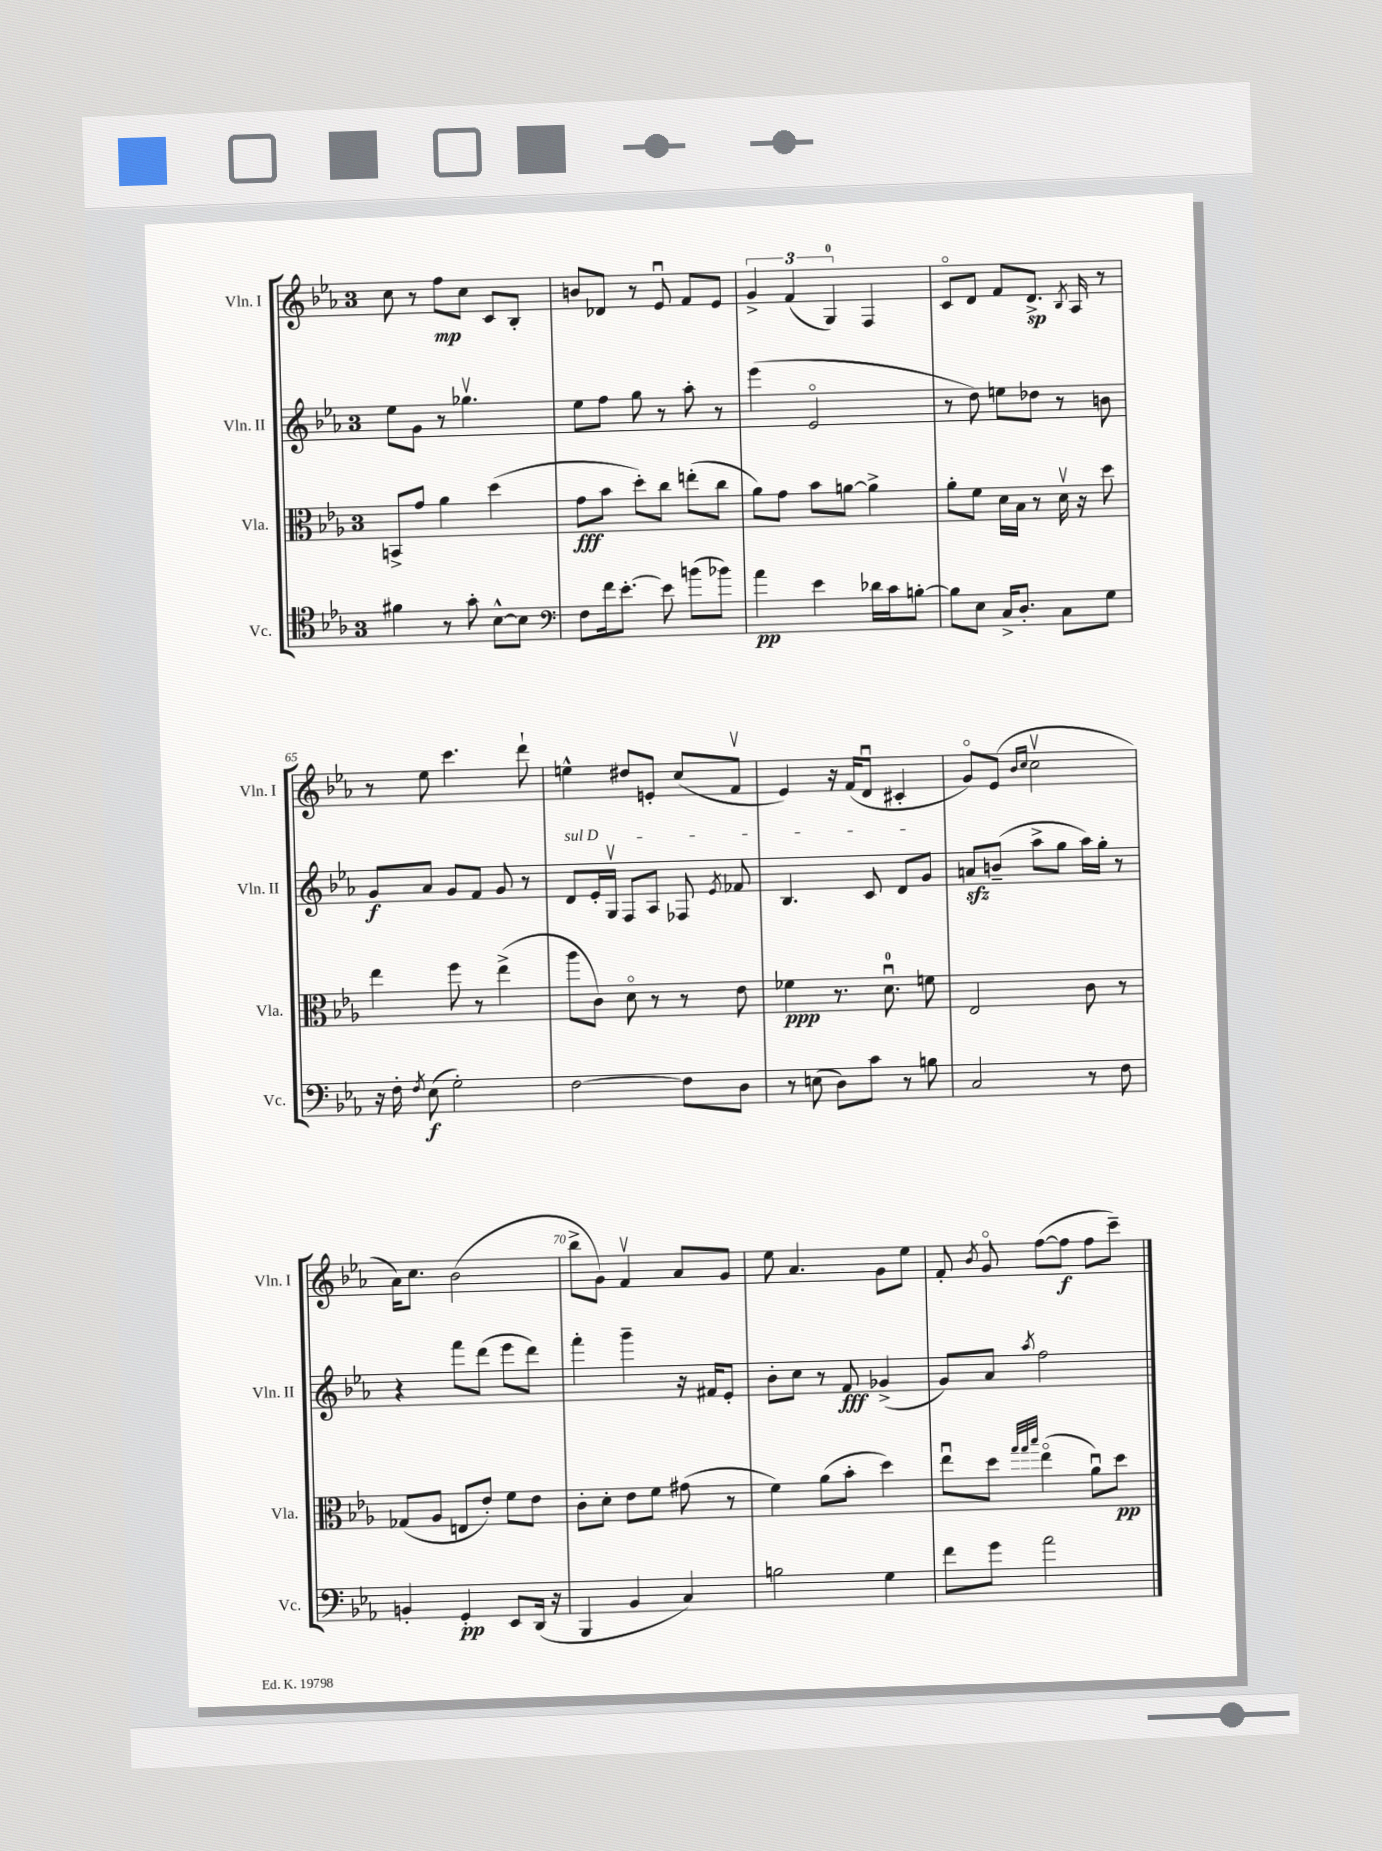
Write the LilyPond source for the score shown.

<<
\new StaffGroup <<
\new Staff = "s0" \with { instrumentName = "Vln. I" shortInstrumentName = "Vln. I" } {
    \clef treble \key ees \major \once \override Staff.TimeSignature.style = #'single-digit \time 3/4
    \autoBeamOff c''8 r8 f''8[\mp c''8] c'8[ bes8]-. |
    b'8[ des'8] r8 ees'8\downbow f'8[ ees'8] |
    \tuplet 3/2 { g'4-> f'4( g4-0) } f4 |
    c'8[\flageolet d'8] f'8[ d'8.]->\sp \acciaccatura { bes8 } aes16 r8 |
    r8 ees''8 c'''4. d'''8-! |
    e''4-^ dis''8[ e'8]-. c''8[( f'8]\upbow |
    ees'4) r16 f'16[( d'8]\downbow cis'4-. |
    g'8[\flageolet) ees'8]( \grace { bes'16[ c''16] } c''2\upbow |
    aes'16[) c''8.] bes'2( |
    bes''8[-> g'8]) f'4\upbow aes'8[ g'8] |
    ees''8 aes'4. g'8[ ees''8] |
    f'8-. \acciaccatura { bes'8 } g'8\flageolet f''8[~( f''8]\f f''8[ c'''8]--) \bar "|." |
}
\new Staff = "s1" \with { instrumentName = "Vln. II" shortInstrumentName = "Vln. II" } {
    \clef treble \key ees \major \once \override Staff.TimeSignature.style = #'single-digit \time 3/4
    \autoBeamOff ees''8[ g'8] r8 ges''4.\upbow |
    ees''8[ f''8] g''8 r8 aes''8-. r8 |
    ees'''4( ees'2\flageolet |
    r8 d''8) e''8[ des''8] r8 b'8 |
    g'8[\f aes'8] g'8[ f'8] g'8 r8 |
    \once \override TextSpanner.bound-details.left.text = \markup { \italic "sul D" } d'8[\startTextSpan ees'16-. g16]\upbow f8[ aes8] fes8 \acciaccatura { ees'8 } fes'8 |
    bes4. c'8 d'8[ g'8]\stopTextSpan |
    a'8[\sfz b'8]--( aes''8[-> g''8] aes''16[) g''16]-. r8 |
    r4 f'''8[ d'''8]( ees'''8[ d'''8]) |
    f'''4-. g'''4-- r16 fis'16[ ees'8]-. |
    bes'8[-. c''8] r8 f'8\fff ges'4->( |
    g'8[) aes'8] \acciaccatura { aes''8 } f''2 \bar "|." |
}
\new Staff = "s2" \with { instrumentName = "Vla." shortInstrumentName = "Vla." } {
    \clef alto \key ees \major \once \override Staff.TimeSignature.style = #'single-digit \time 3/4
    \autoBeamOff b,8[-> g'8] aes'4 d''4( |
    g'8[\fff bes'8] d''8[-.) c''8] e''8[-.( c''8] |
    aes'8[) g'8] bes'8[ a'8]~ a'4-> |
    aes'8[-. f'8] d'16[ bes16] r8 d'16\upbow r16 d''8 |
    ees''4 f''8 r8 ees''4->( |
    aes''8[ c'8]) d'8\flageolet r8 r8 ees'8 |
    fes'4\ppp r8. d'8.-0\downbow f'8 |
    ees2 c'8 r8 |
    ges8[( aes8] e8[ ees'8]-.) f'8[ ees'8] |
    c'8[-. d'8]-. ees'8[ f'8] gis'8( r8 |
    f'4) aes'8[( bes'8]-. d''4) |
    ees''8[\downbow d''8] \grace { g''32[ g''32 bes''32] } ees''4\flageolet( aes'8[\downbow) d''8]\pp \bar "|." |
}
\new Staff = "s3" \with { instrumentName = "Vc." shortInstrumentName = "Vc." } {
    \clef tenor \key ees \major \once \override Staff.TimeSignature.style = #'single-digit \time 3/4
    \autoBeamOff fis'4 r8 g'8-. bes8[~-^ bes8] |
    \clef bass f8[ f'16 ees'8.]~-. ees'8 b'8[( bes'8]) |
    aes'4\pp ees'4 des'16[ c'16 b8]~-. |
    b8[ ees8] c16[-> d8.]-. c8[ g8] |
    r16 f16-. \acciaccatura { f8 } ees8\f( g2-.) |
    f2~ f8[ d8] |
    r8 e8( d8[) c'8] r8 b8 |
    c2 r8 f8 |
    b,4-. g,4-.\pp ees,8[ d,16]( r16 |
    bes,,4 bes,4 c4) |
    b2 g4 |
    f'8[ g'8] aes'2 \bar "|." |
}
>>
>>
\layout { \context { \Score currentBarNumber = #61 \override BarNumber.break-visibility = ##(#f #t #t) barNumberVisibility = #(every-nth-bar-number-visible 5) } }
